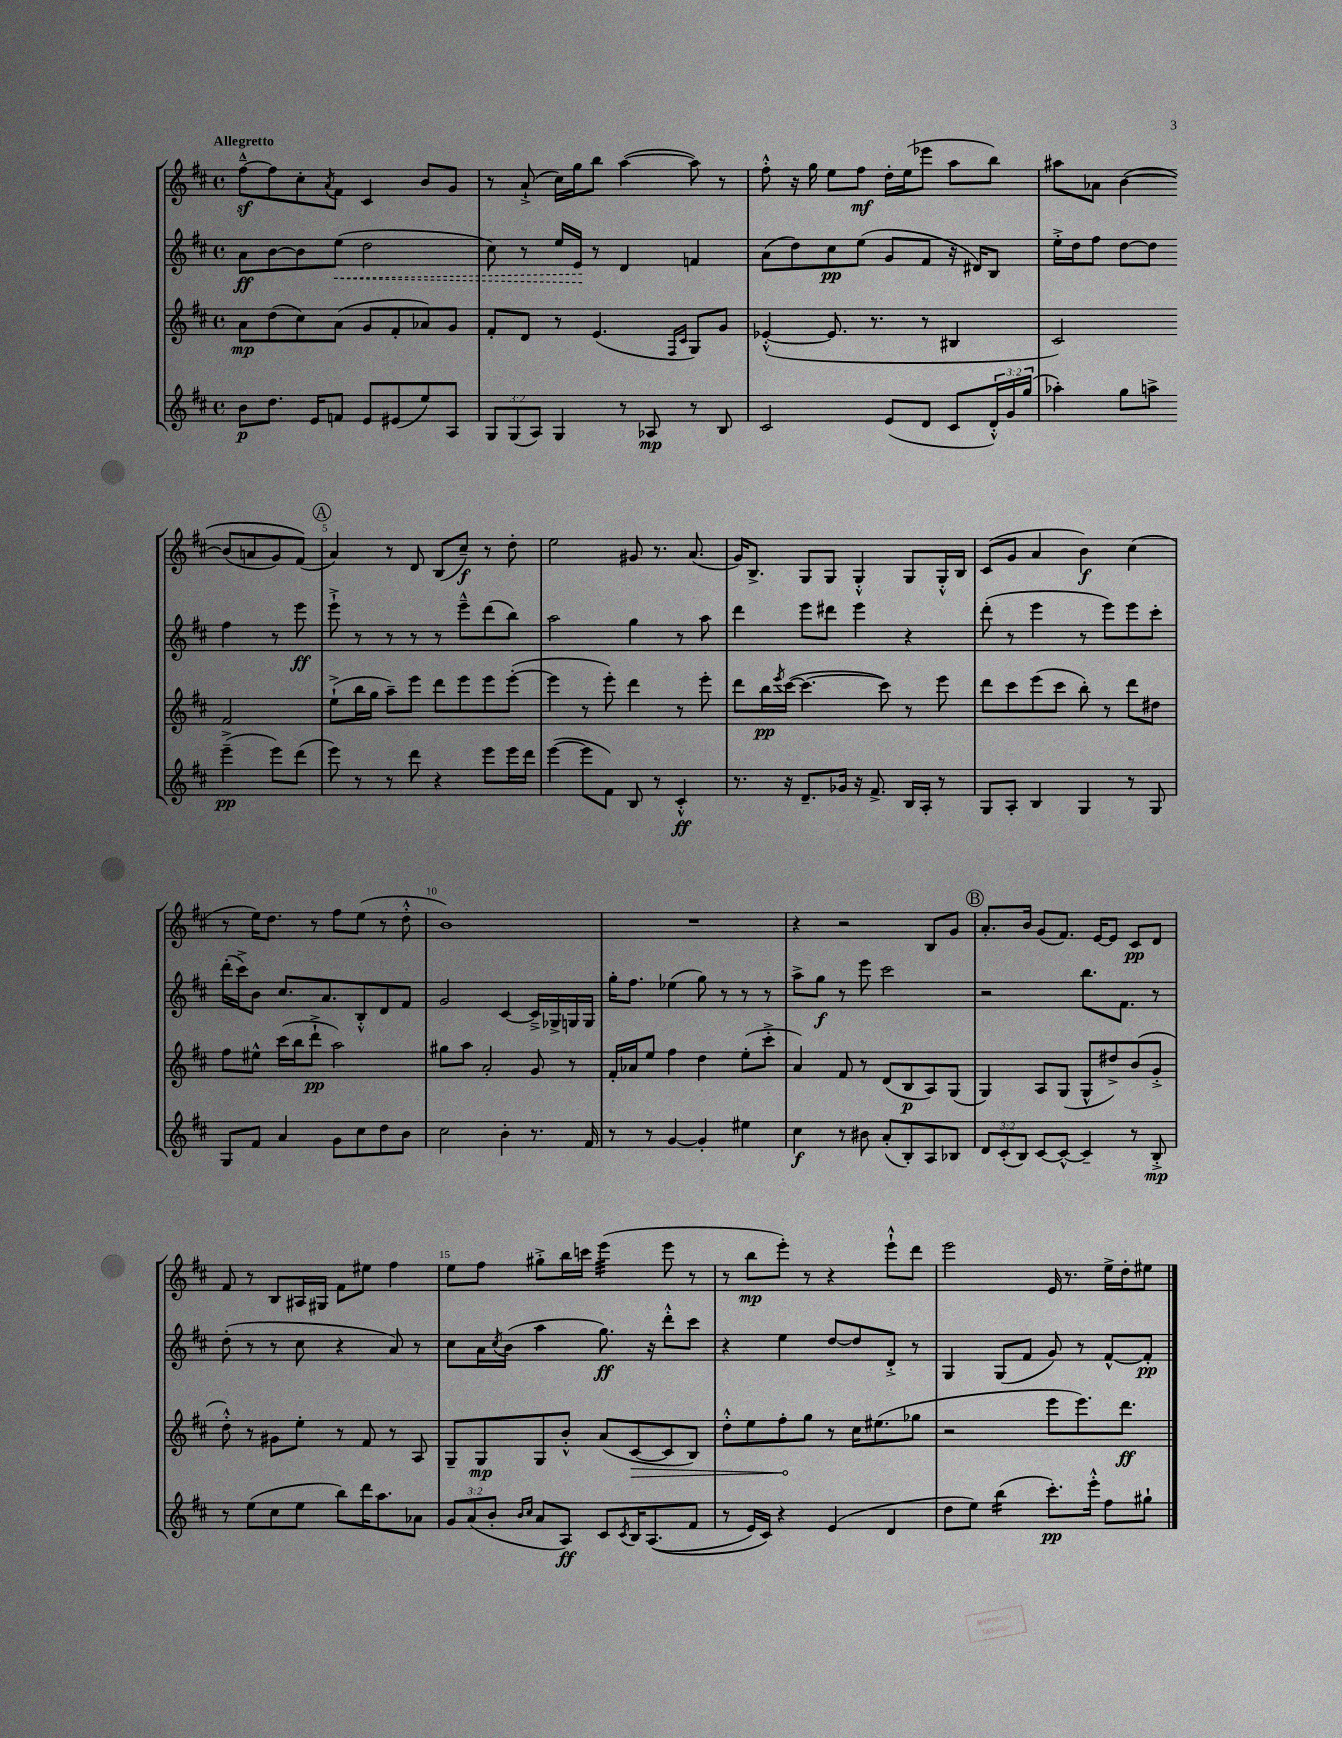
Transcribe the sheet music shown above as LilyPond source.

<<
\new StaffGroup <<
\new Staff = "s0" {
    \clef treble \key d \major \defaultTimeSignature \time 4/4 \tempo "Allegretto"
    fis''8~---^\sf fis''8 cis''8-. \acciaccatura { a'8 } fis'8 cis'4 b'8 g'8 |
    r8 a'8-!->( cis''16) g''16 b''8 a''4~( a''8) r8 |
    fis''8-.-^ r16 g''16 e''8 fis''8\mf d''16-. e''16( ees'''8 a''8 b''8) |
    ais''8 aes'8 b'4~\( b'8( a'8 g'8) fis'8(\) |
    \mark \markup { \circle "A" } a'4) r8 d'8 b8( cis''8--\f) r8 d''8-. |
    e''2 gis'8 r8. a'8.( |
    g'16) b8.-> g8 g8 g4-.-^ g8 g16-.-^ b16 |
    cis'8( g'8 a'4 b'4\f) cis''4( |
    r8 e''16) d''8. r8 fis''8 e''8( r8 d''8-.-^ |
    b'1) |
    R1 |
    r4 r2 b8 g'8 |
    \mark \markup { \circle "B" } a'8.-. b'16 g'8( fis'8.) e'16~ e'8 cis'8\pp d'8 |
    fis'8 r8 b8 ais16 gis16 fis'8 eis''8 fis''4 |
    e''8 fis''8 gis''8-.-> b''16 c'''16 e'''4:32( e'''8 r8 |
    r8 b''8\mp e'''8-.) r8 r4 e'''8-!-^ d'''8 |
    e'''2 e'16 r8. e''16-> d''16-. eis''8 \bar "|." |
}
\new Staff = "s1" {
    \clef treble \key d \major \defaultTimeSignature \time 4/4
    a'8\ff b'8~ b'8 \once \override Hairpin.style = #'dashed-line e''8\<( d''2 |
    cis''8) r8 e''16 e'16\! r8 d'4 f'4 |
    a'8( d''8) cis''8\pp e''8( g'8 fis'8 r16 dis'16) b8 |
    e''16-.-> d''16 fis''8 d''8~ d''8 fis''4 r8 e'''8\ff |
    \mark \markup { \circle "A" } e'''8-!-> r8 r8 r8 r8 e'''8---^ d'''8( b''8) |
    a''2 g''4 r8 a''8 |
    d'''4 e'''8 dis'''8 e'''4 r4 |
    d'''8-.( r8 e'''4 r8 e'''8) e'''8 cis'''8-. |
    d'''16-.( cis'''16->) b'8 cis''8. a'8. b8-.-^ d'8 fis'8 |
    g'2 cis'4~ cis'16---> ges16-> g16 g16 |
    g''16-. fis''8. ees''4( g''8) r8 r8 r8 |
    a''8-> g''8\f r8 e'''8 cis'''2 |
    \mark \markup { \circle "B" } r2 b''8. fis'8. r8 |
    d''8-.( r8 r8 cis''8 r4 a'8) r8 |
    cis''8 a'16 \acciaccatura { cis''8 } b'16( a''4 g''8.\ff) r16 d'''8-.-^ cis'''8 |
    r4 e''4 d''8~ d''8 d'8-.-> r8 |
    g4 g8( fis'8 g'8) r8 fis'8~-^ fis'8-.\pp \bar "|." |
}
\new Staff = "s2" {
    \clef treble \key d \major \defaultTimeSignature \time 4/4
    a'8\mp d''8( cis''8) a'8( g'8 fis'8-. aes'8) g'8 |
    fis'8-. d'8 r8 e'4.( \grace { fis16 cis'16 } g8) g'8 |
    ees'4~-.-^( ees'8. r8. r8 bis4 |
    cis'2) fis'2 |
    \mark \markup { \circle "A" } e''8-!->( b''16 g''16 a''8--) e'''8 d'''8 e'''8 e'''8 e'''8~-.( |
    e'''4 r8 e'''8-.) d'''4 r8 e'''8-. |
    d'''8 b''16\pp \acciaccatura { e'''8 } cis'''16~( cis'''4.~ cis'''8) r8 e'''8 |
    d'''8 cis'''8 e'''8( cis'''8 b''8-.) r8 d'''8 dis''8 |
    fis''8 eis''8-^ cis'''16( b''16 d'''8-!->\pp a''2) |
    gis''8 a''8 a'2-. g'8 r8 |
    fis'16-. aes'16 e''8 fis''4 d''4 e''8-.( cis'''8-.-> |
    a'4) fis'8 r8 d'8( b8\p a8) g8( |
    \mark \markup { \circle "B" } g4) a8 g8( g8-^ dis''8->) b'8( g'8-.-> |
    d''8-.-^) r8 gis'8 e''8-. r8 fis'8 r8 a8 |
    g8-- g8\mp g8 b'8-.-^ a'8( \once \override Hairpin.circled-tip = ##t cis'8~\> cis'8 b8) |
    d''8-.-^ e''8 fis''8-.\! g''8 r8 cis''16 eis''8.( ges''8 |
    r2 e'''8 e'''8.) d'''8.\ff \bar "|." |
}
\new Staff = "s3" {
    \clef treble \key d \major \defaultTimeSignature \time 4/4 \override Staff.TupletNumber.text = #tuplet-number::calc-fraction-text
    b'8\p d''8. e'16 f'8 e'8 eis'8( e''8) a8 |
    \tuplet 3/2 { g8 g8( a8) } g4 r8 aes8\mp r8 b8 |
    cis'2 e'8( d'8 cis'8 \tuplet 3/2 { d'16-.-^) g'16 g''16( } |
    aes''4-.) g''8 a''8-> e'''4--->\pp( e'''8) d'''8( |
    \mark \markup { \circle "A" } e'''8) r8 r8 d'''8 r4 e'''8 e'''16 d'''16 |
    e'''4~( e'''8 fis'8) b8 r8 cis'4-.-^\ff |
    r8. r16 d'8.-- ges'16 r16 fis'8.-> b16 a16-. r8 |
    g8 a8-. b4 g4 r8 g8 |
    g8 fis'8 a'4 g'8 cis''8 d''8 b'8 |
    cis''2 b'4-. r8. fis'16 |
    r8 r8 g'4~ g'4-. eis''4 |
    cis''4\f r8 bis'8 a'8-.( b8-.) a8 bes8 |
    \mark \markup { \circle "B" } \tuplet 3/2 { d'8 cis'8-.( b8) } cis'8~ cis'8~-^ cis'4-- r8 b8-.->\mp |
    r8 e''8( cis''8 e''8 b''8) d'''16 a''8. aes'8 |
    \tuplet 3/2 { g'8 a'8( b'8-. } \grace { b'16 cis''16 } a'8 a8\ff) cis'8 \acciaccatura { cis'8 } b16 a8.(\( fis'8 |
    r8 e'16) cis'16\) r4 e'4( d'4 |
    d''8 e''8) b''4:16( cis'''8.-.\pp) e'''16-.-^ fis''8 gis''8-! \bar "|." |
}
>>
>>
\layout { \context { \Score \override BarNumber.break-visibility = ##(#f #t #t) barNumberVisibility = #(every-nth-bar-number-visible 5) } }
